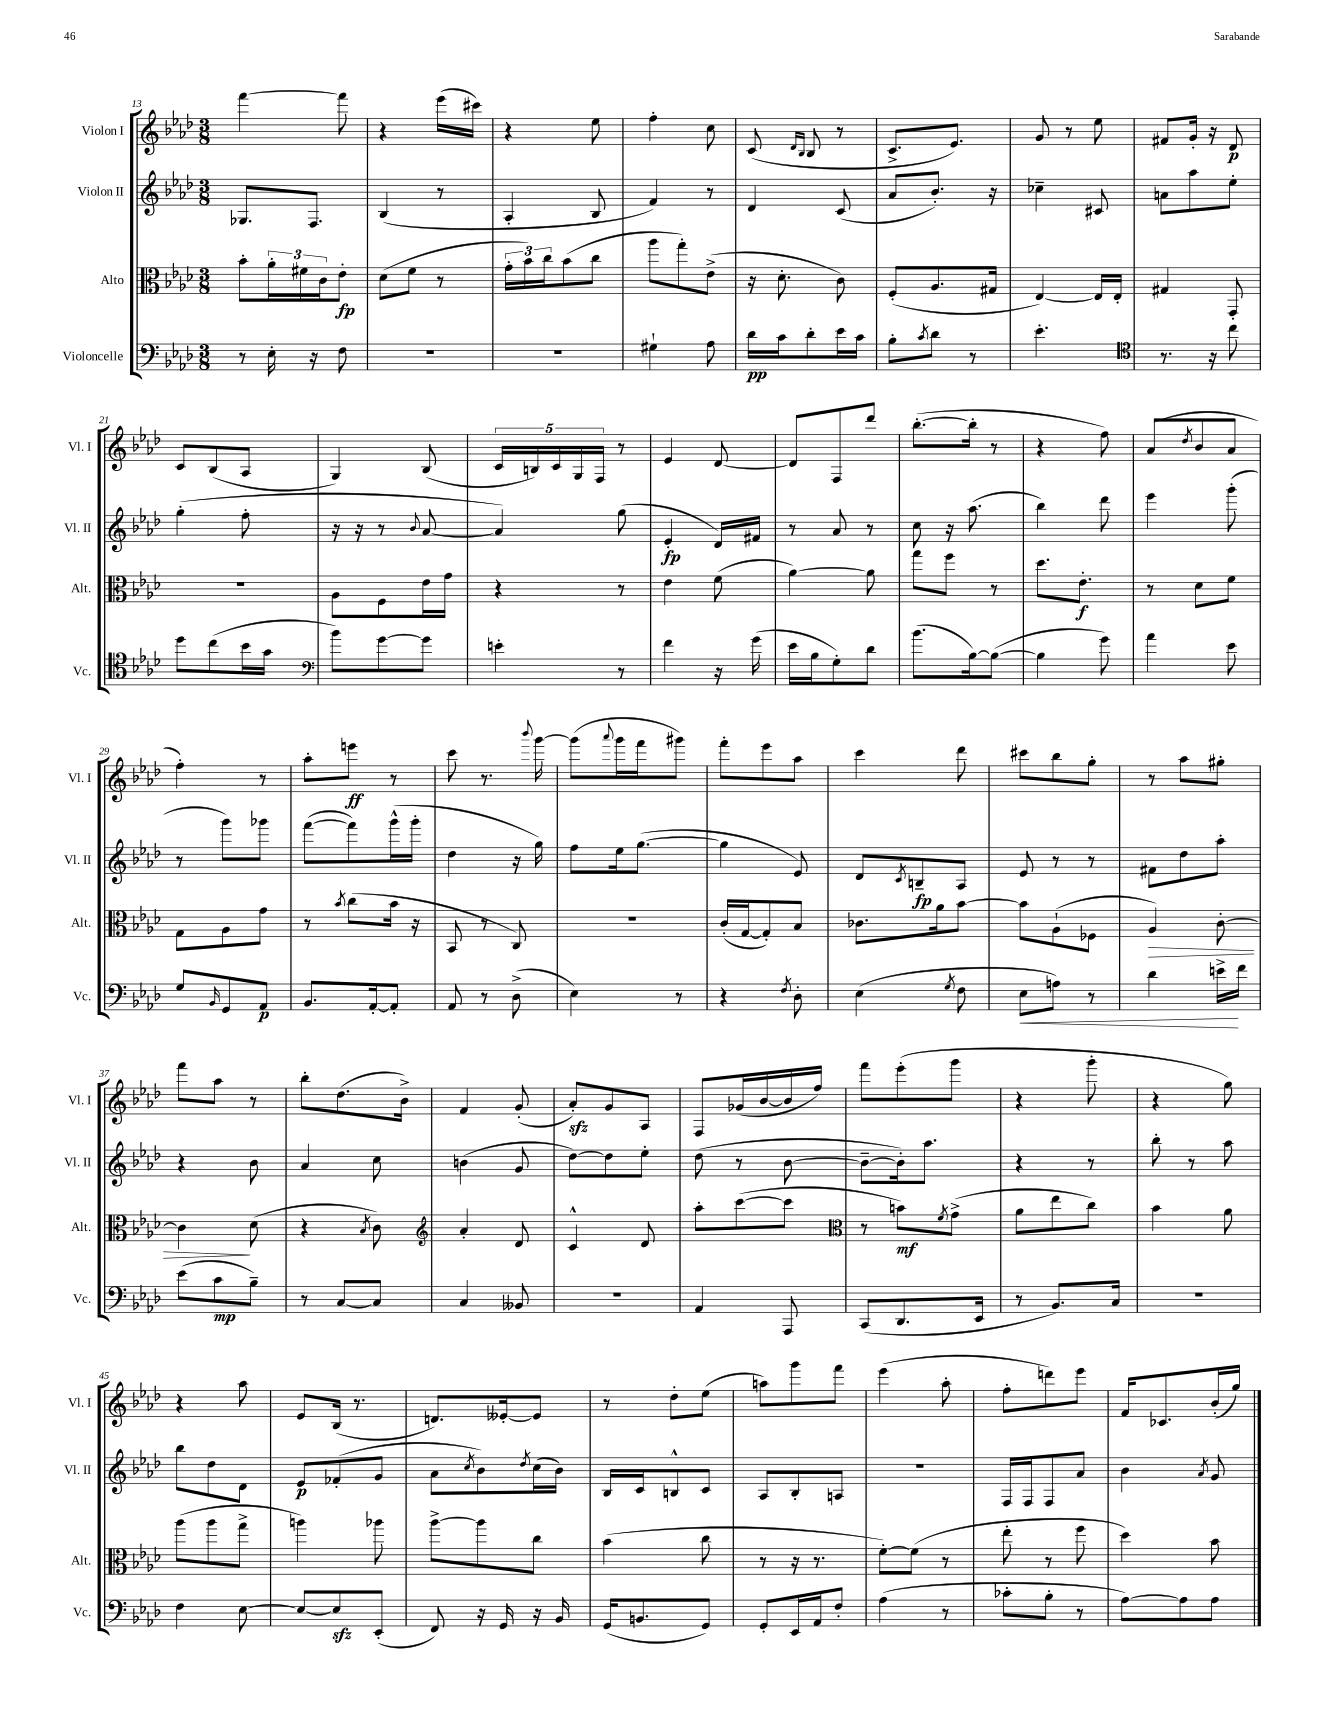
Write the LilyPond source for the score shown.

<<
\new StaffGroup <<
\new Staff = "s0" \with { instrumentName = "Violon I" shortInstrumentName = "Vl. I" } {
    \clef treble \key aes \major \numericTimeSignature \time 3/8
    f'''4~ f'''8 |
    r4 ees'''16( cis'''16) |
    r4 ees''8 |
    f''4-. c''8 |
    c'8( \grace { des'16 bes16 } bes8 r8 |
    c'8.-> ees'8.) |
    g'8 r8 ees''8 |
    fis'8 g'16-. r16 des'8\p |
    c'8 bes8( aes8 |
    g4) bes8( |
    \tuplet 5/4 { c'16 b16) c'16 g16 f16 } r8 |
    ees'4 des'8~ |
    des'8 f8 des'''8 |
    bes''8.~-.( bes''16-. r8 |
    r4 f''8) |
    aes'8( \acciaccatura { des''8 } bes'8 aes'8 |
    f''4-.) r8 |
    aes''8-. e'''8\ff r8 |
    c'''8 r8. \appoggiatura { bes'''8 } g'''16~ |
    g'''8( \appoggiatura { aes'''8 } g'''16 f'''16 gis'''8) |
    f'''8-. ees'''8 aes''8 |
    c'''4 des'''8 |
    cis'''8 bes''8 g''8-. |
    r8 aes''8 gis''8-. |
    f'''8 aes''8 r8 |
    bes''8-. des''8.( bes'16->) |
    f'4 g'8-.( |
    aes'8-.\sfz) g'8 aes8 |
    f8 ges'16( bes'16~ bes'16 f''16) |
    f'''8 ees'''8-.( g'''8 |
    r4 g'''8-. |
    r4 g''8) |
    r4 aes''8 |
    ees'8 bes16( r8. |
    d'8.) eeses'16~-. eeses'8 |
    r8 des''8-. ees''8( |
    a''8) g'''8 f'''8 |
    ees'''4( aes''8-. |
    f''8-. d'''8) ees'''8 |
    f'16 ces'8. bes'16-.( g''16) \bar "|." |
}
\new Staff = "s1" \with { instrumentName = "Violon II" shortInstrumentName = "Vl. II" } {
    \clef treble \key aes \major \numericTimeSignature \time 3/8
    ges8. f8. |
    bes4( r8 |
    aes4-. bes8 |
    f'4) r8 |
    des'4 c'8( |
    aes'8 bes'8.-.) r16 |
    ces''4-- cis'8 |
    a'8 aes''8 ees''8-. |
    g''4-.( f''8-. |
    r16 r16 r8 \appoggiatura { bes'8 } aes'8~ |
    aes'4) g''8( |
    ees'4-.\fp des'16) fis'16 |
    r8 aes'8 r8 |
    c''8 r16 aes''8.( |
    bes''4) des'''8 |
    ees'''4 g'''8-.( |
    r8 g'''8) ges'''8 |
    f'''8~( f'''8) g'''16-^( g'''16-. |
    des''4 r16 g''16) |
    f''8 ees''16 g''8.~( |
    g''4 ees'8) |
    des'8 \acciaccatura { c'8 } b8--\fp aes8 |
    ees'8 r8 r8 |
    fis'8 des''8 aes''8-. |
    r4 bes'8 |
    aes'4 c''8 |
    b'4( g'8 |
    des''8~) des''8 ees''8-. |
    des''8( r8 bes'8~ |
    bes'8~-- bes'16-.) aes''8. |
    r4 r8 |
    bes''8-. r8 aes''8 |
    bes''8 des''8 des'8 |
    ees'8\p fes'8-.( g'8 |
    aes'8 \acciaccatura { c''8 } bes'8) \acciaccatura { des''8 } c''16( bes'16) |
    bes16 c'16 b8-^ c'8 |
    aes8 bes8-. a8 |
    R4. |
    f16 f16 f8 aes'8 |
    bes'4 \acciaccatura { aes'8 } g'8 \bar "|." |
}
\new Staff = "s2" \with { instrumentName = "Alto" shortInstrumentName = "Alt." } {
    \clef alto \key aes \major \numericTimeSignature \time 3/8
    bes'8-. \tuplet 3/2 { aes'16-. fis'16 c'16 } ees'8-.\fp |
    des'8( f'8 r8 |
    \tuplet 3/2 { g'16-. bes'16) c''16 } bes'8( c''8 |
    aes''8 g''8-.) ees'8->( |
    r16 des'8.-. c'8) |
    f8-.( aes8. gis16 |
    ees4~) ees16 ees16-. |
    gis4 g,8-. |
    r4. |
    aes8 f8 ees'16 g'16 |
    r4 r8 |
    ees'4 f'8( |
    aes'4~) aes'8 |
    g''8 f''8 r8 |
    des''8. ees'8.-.\f |
    r8 des'8 f'8 |
    g8 aes8 g'8 |
    r8 \acciaccatura { bes'8 } c''8( bes'16 r16 |
    bes,8 r8 c8) |
    R4. |
    c'16-.( g16~ g8-.) bes8 |
    ces'8. aes'16 bes'8~ |
    bes'8 aes8-!( fes8 |
    aes4\>) c'8~-. |
    c'4\! des'8( |
    r4 \acciaccatura { bes8 } c'8) |
    \clef treble aes'4-. des'8 |
    c'4-^ des'8 |
    aes''8-. c'''8~( c'''8 |
    \clef alto r8 b'8\mf) \acciaccatura { f'8 } g'8->( |
    aes'8 ees''8 c''8) |
    bes'4 aes'8 |
    aes''8( aes''8 g''8-> |
    a''4) aes''8 |
    aes''8~-> aes''8 c''8 |
    bes'4( c''8 |
    r8 r16 r8. |
    f'8~-.) f'8( r8 |
    ees''8-. r8 f''8 |
    des''4) bes'8 \bar "|." |
}
\new Staff = "s3" \with { instrumentName = "Violoncelle" shortInstrumentName = "Vc." } {
    \clef bass \key aes \major \numericTimeSignature \time 3/8
    r8 ees16-. r16 f8 |
    R4. |
    R4. |
    gis4-! aes8 |
    des'16\pp c'16 des'8-. ees'16 c'16 |
    bes8-. \acciaccatura { c'8 } des'8 r8 |
    ees'4.-. |
    \clef tenor r8. r16 c''8 |
    des''8 c''8( bes'16 g'16 |
    \clef bass bes'8) g'8~ g'8 |
    e'4-. r8 |
    f'4 r16 g'16( |
    ees'16 bes16 g8-.) des'8 |
    bes'8.( bes16~) bes8~( |
    bes4 g'8) |
    aes'4 ees'8 |
    g8 \grace { bes,16 } g,8 aes,8\p |
    bes,8. aes,16~-. aes,8-. |
    aes,8 r8 des8->( |
    ees4) r8 |
    r4 \acciaccatura { f8 } des8-. |
    ees4( \acciaccatura { g8 } f8 |
    ees8\< a8) r8 |
    des'4 e'16->\! f'16 |
    ees'8( c'8\mp bes8--) |
    r8 c8~ c8 |
    c4 beses,8 |
    r4. |
    aes,4 aes,,8 |
    c,8( des,8. ees,16 |
    r8 bes,8.) c16 |
    R4. |
    f4 ees8~ |
    ees8~ ees8\sfz ees,8-.( |
    f,8) r16 g,16 r16 bes,16 |
    g,16( b,8. g,8) |
    g,8-. ees,16 aes,16 f8-. |
    aes4( r8 |
    ces'8-. bes8-. r8 |
    aes8~) aes8 aes8 \bar "|." |
}
>>
>>
\layout { \context { \Score currentBarNumber = #13 } }
